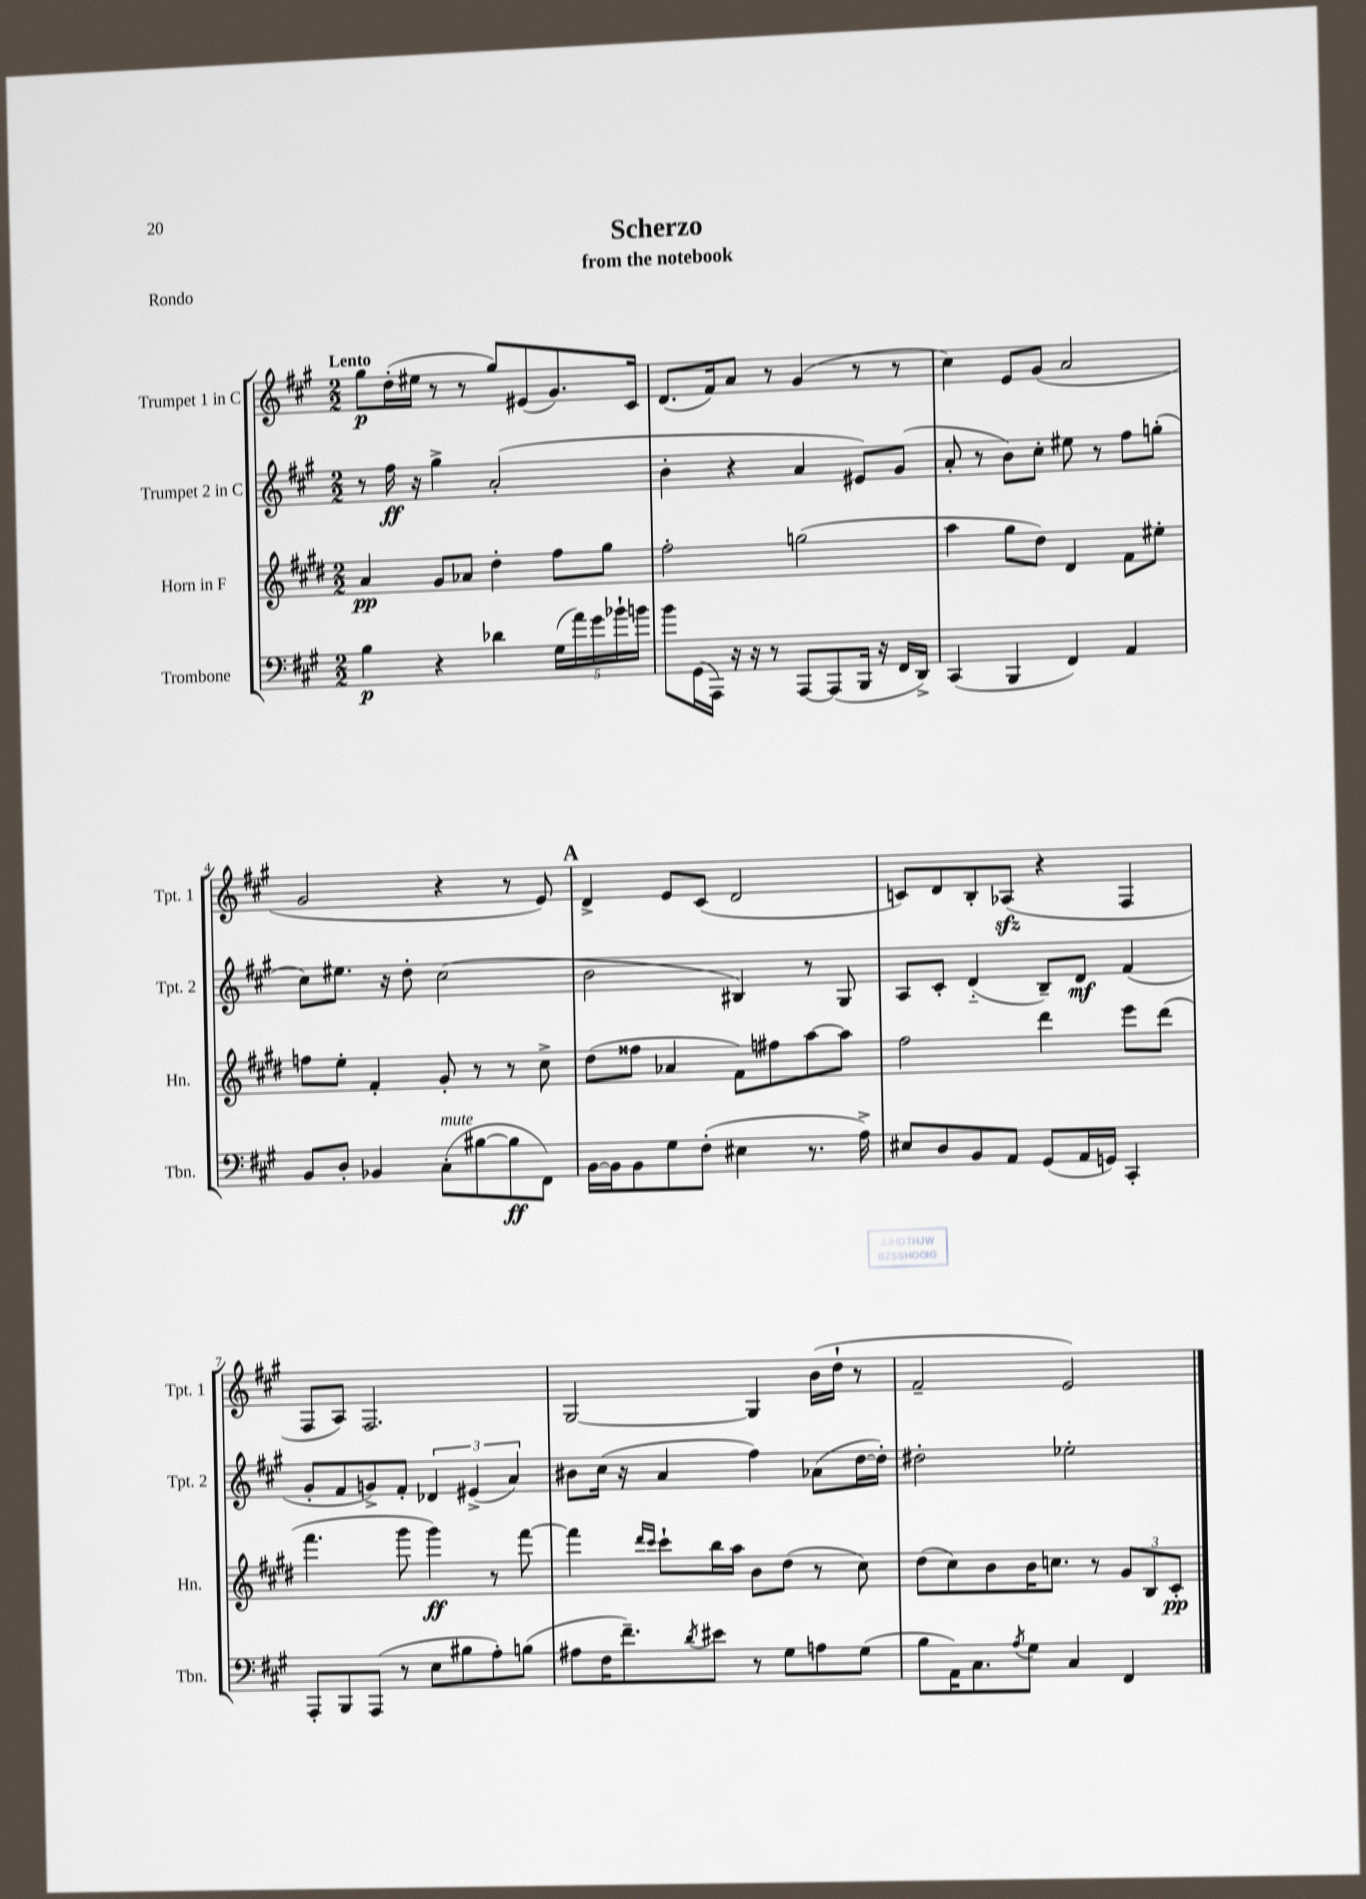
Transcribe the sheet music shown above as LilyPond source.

\header { title = "Scherzo" subtitle = "from the notebook" piece = "Rondo" }
<<
\new StaffGroup <<
\new Staff = "s0" \with { instrumentName = "Trumpet 1 in C" shortInstrumentName = "Tpt. 1" } {
    \clef treble \key a \major \numericTimeSignature \time 2/2 \tempo "Lento"
    gis''8\p d''16-.( eis''16 r8 r8 gis''8) eis'8( gis'8.) cis'16 |
    d'8.( fis'16) a'8 r8 gis'4( r8 r8 |
    cis''4) e'8 gis'8( a'2 |
    gis'2 r4 r8 e'8) |
    \mark \markup { \bold "A" } d'4-> e'8 cis'8( d'2 |
    c'8) d'8 b8-. aes8\sfz( r4 fis4 |
    fis8 a8) fis2. |
    gis2~ gis4 b'16( d''16-! r8 |
    fis'2-- e'2) \bar "|." |
}
\new Staff = "s1" \with { instrumentName = "Trumpet 2 in C" shortInstrumentName = "Tpt. 2" } {
    \clef treble \key a \major \numericTimeSignature \time 2/2
    r8 fis''16\ff r16 gis''4-> a'2-.( |
    b'4-. r4 a'4 eis'8) gis'8( |
    a'8-. r8 b'8) cis''8-. eis''8 r8 fis''8 g''8-.( |
    cis''8) eis''8. r16 d''8-. cis''2( |
    \mark \markup { \bold "A" } b'2 bis4) r8 gis8 |
    a8 cis'8-. d'4-_( b8--) d'8\mf fis'4( |
    gis'8-. fis'8 g'8->) fis'8-. \tuplet 3/2 { des'4 eis'4->( a'4) } |
    bis'8 cis''16( r16 a'4 fis''4) aes'8( d''16~ d''16-.) |
    dis''2-. ees''2-. \bar "|." |
}
\new Staff = "s2" \with { instrumentName = "Horn in F" shortInstrumentName = "Hn." } {
    \clef treble \key e \major \numericTimeSignature \time 2/2
    a'4\pp gis'8 aes'8 dis''4-. fis''8 gis''8 |
    fis''2-. g''2( |
    a''4 gis''8 dis''8) dis'4 fis'8 eis''8-. |
    f''8 e''8-. fis'4-. gis'8-. r8 r8 cis''8-> |
    \mark \markup { \bold "A" } dis''8( fisis''8 aes'4 fis'8) fis''8 a''8~ a''8 |
    fis''2 dis'''4 e'''8 dis'''8( |
    fis'''4. gis'''8 gis'''4\ff) r8 fis'''8~ |
    fis'''4 \grace { dis'''16 cis'''16 } cis'''8-! b''16 a''16 b'8 dis''8( r8 cis''8) |
    dis''8( cis''8) b'8 b'16 c''8. r8 \tuplet 3/2 { gis'8 b8 cis'8-.\pp } \bar "|." |
}
\new Staff = "s3" \with { instrumentName = "Trombone" shortInstrumentName = "Tbn." } {
    \clef bass \key a \major \numericTimeSignature \time 2/2
    b4\p r4 des'4 \tuplet 5/4 { gis16( a'16) gis'16 bes'16-! b'16 } |
    b'8 gis,16( a,,16) r16 r16 r8 a,,8~ a,,8( b,,16 r16 fis,16 d,16->) |
    cis,4( b,,4 fis,4) a,4 |
    b,8 d8-. bes,4 cis8-.^\markup { \italic "mute" }( bis8~ bis8\ff fis,8) |
    \mark \markup { \bold "A" } b,16~ b,16 b,8 gis8 fis8-.( eis4 r8. a16->) |
    eis8 d8 b,8 a,8 gis,8( a,16 g,16) cis,4-. |
    a,,8-. b,,8 a,,8( r8 e8 bis8 a8-.) b8( |
    ais8 fis16 fis'8.--) \acciaccatura { d'8 } eis'8 r8 gis8 a8 gis8( |
    b8 a,16) cis8. \acciaccatura { a8 } gis8 cis4 fis,4 \bar "|." |
}
>>
>>
